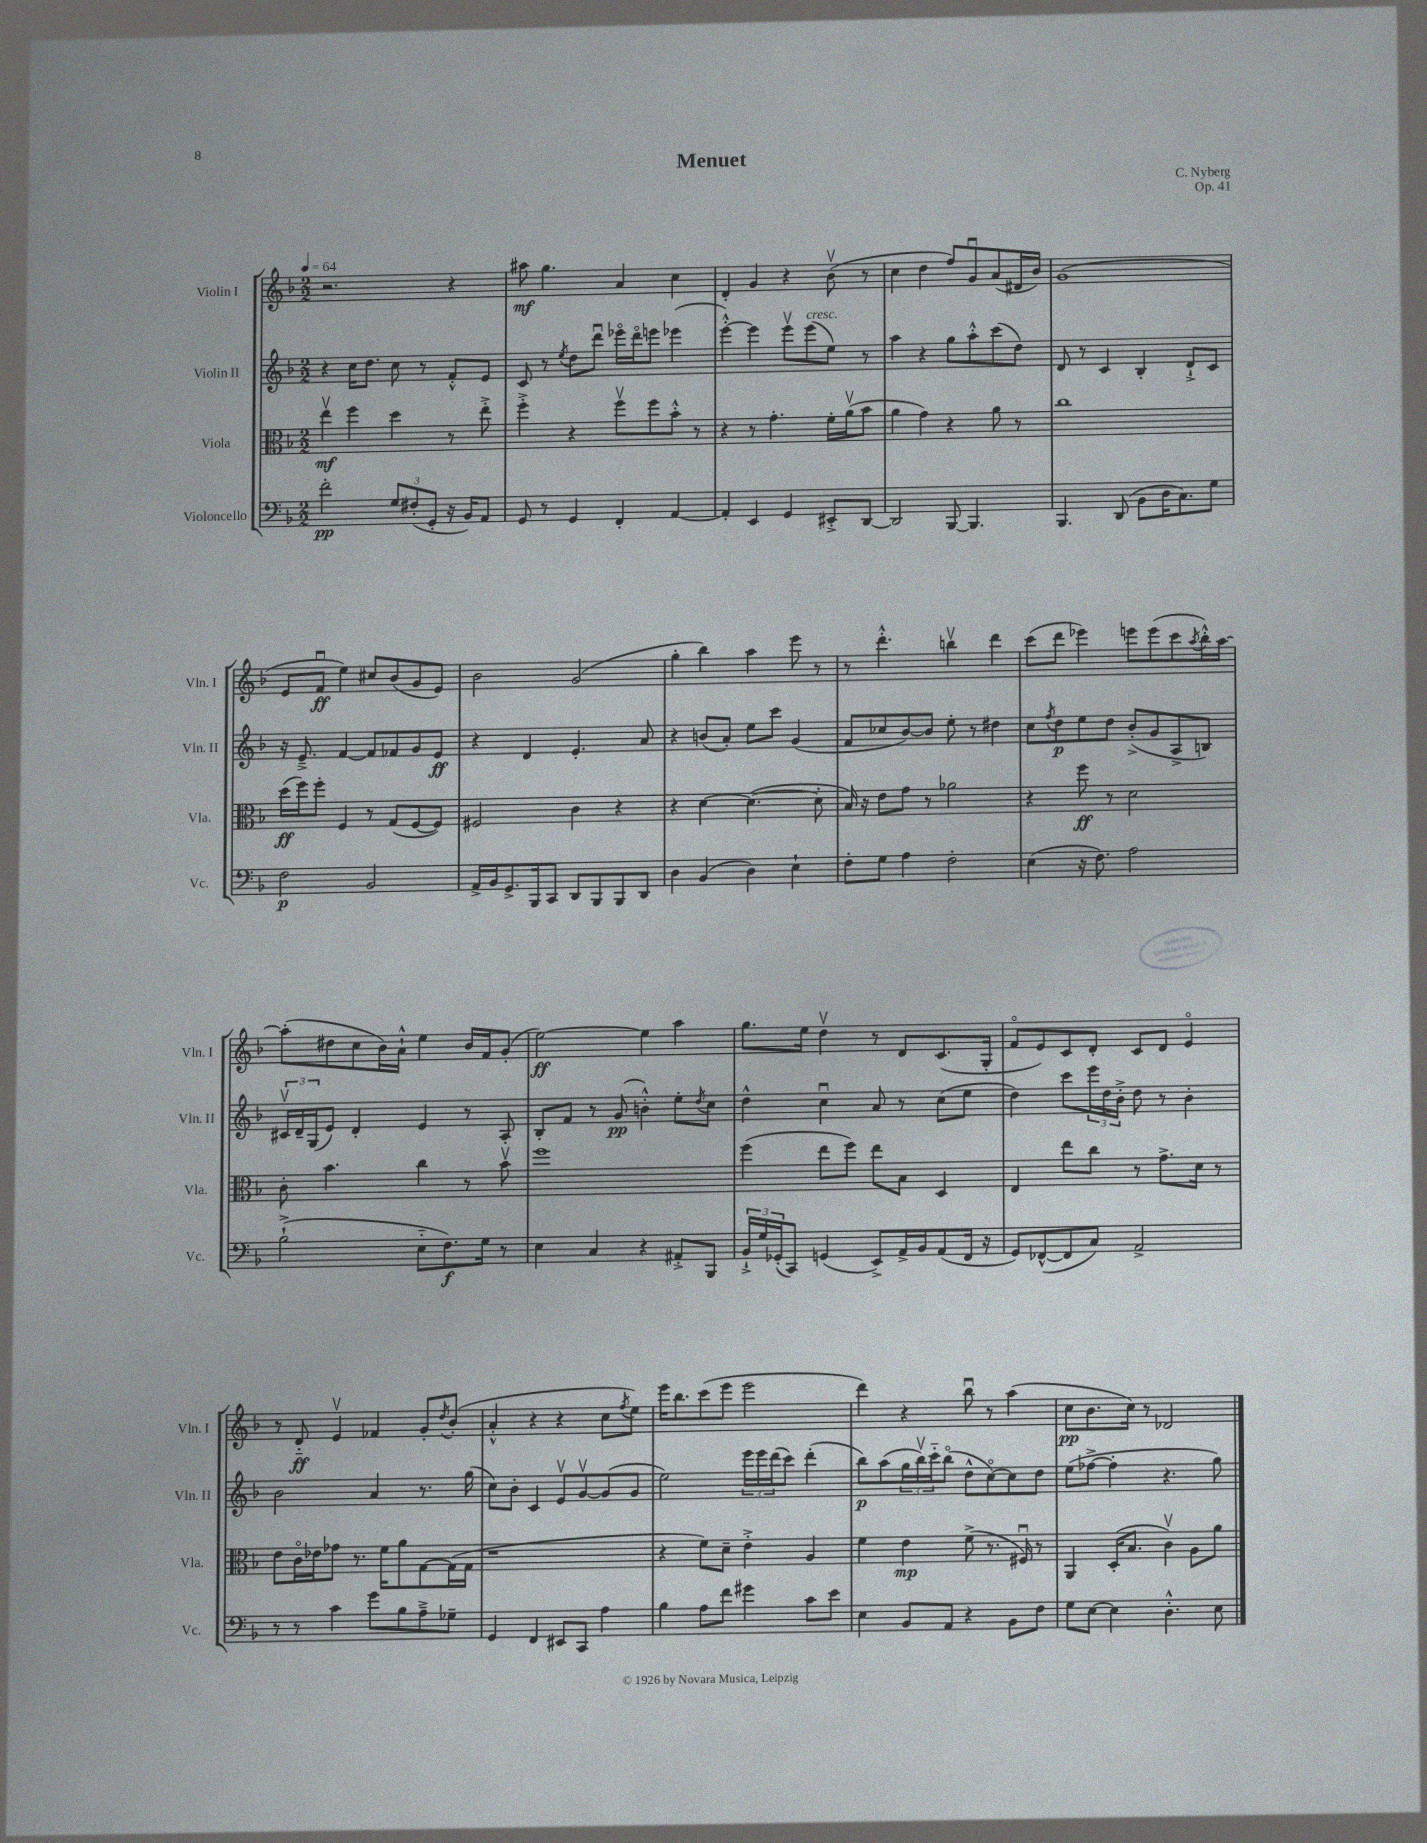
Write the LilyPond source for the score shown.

\header { title = "Menuet" composer = "C. Nyberg" opus = "Op. 41" }
<<
\new StaffGroup <<
\new Staff = "s0" \with { instrumentName = "Violin I" shortInstrumentName = "Vln. I" } {
    \clef treble \key f \major \numericTimeSignature \time 2/2 \tempo 4 = 64
    r2. r4 |
    ais''8\mf g''4. a'4 c''4 |
    d'4-. g'4 r4 bes'8\upbow( r8 |
    c''4 d''4 f''8) g'8\downbow a'8( dis'16 bes'16) |
    g'1( |
    e'8 f'8\downbow\ff e''4) cis''8 bes'8( g'8 e'8) |
    bes'2 g'2( |
    g''4-. bes''4) a''4 e'''8 r8 |
    r8 d'''4.-.-^ b''4\upbow d'''4 |
    c'''8( d'''8 ees'''4) e'''8 e'''8( c'''8 \acciaccatura { a''8 } bes''16-.-^) a''16~ |
    a''8-.( dis''8 c''8 bes'16) a'16-!-^ e''4 bes'16 f'16 g'8-.( |
    e''2~\ff) e''4 a''4 |
    g''8. e''16 d''4\upbow r8 d'8 c'8.( g16-. |
    f'8\flageolet e'8) c'8 d'8-. c'8 d'8 e'4\flageolet |
    r8 d'8-_\ff e'4\upbow fes'4 g'8-. \acciaccatura { d''8 } bes'8-.( |
    a'4-.-^ r4 r4 c''8 \acciaccatura { f''8 } e''8) |
    e'''16 bes''8. c'''8( e'''8 e'''2 |
    d'''4) r4 bes''8\downbow r8 a''4( |
    c''8\pp bes'8. c''16) r8 des'2 \bar "|." |
}
\new Staff = "s1" \with { instrumentName = "Violin II" shortInstrumentName = "Vln. II" } {
    \clef treble \key f \major \numericTimeSignature \time 2/2
    r4 c''16 d''8. c''8 r8 f'8-.-^ e'8 |
    c'8 r8 \acciaccatura { e''8 } d''8 d'''8\downbow ees'''16\flageolet d'''16\flageolet e'''8 ees'''4( |
    e'''4~-.-^) e'''4 e'''8\upbow e'''8^\markup { \italic "cresc." }( e''8) r8 |
    a''4 r4 g''8 a''8-.-^ c'''8( d''8) |
    d'8 r8 c'4 bes4-. d'8-!-> c'8 |
    r16 e'8.---> f'4~ f'8 fes'8 g'8 e'8\ff |
    r4 d'4 e'4.-. a'8 |
    r4 b'8( a'8-.) e''8 c'''8 g'4( |
    f'8 ces''8 bes'8~) bes'8 e''8-. r8 dis''4 |
    c''8 \acciaccatura { f''8 } d''8\p e''8 d''8 bes'8-.->( g'8 a8-> b8) |
    \tuplet 3/2 { cis'16\upbow d'16-- g16( } e'8) d'4-. e'4 r8 a8-. |
    bes8-. f'8 r8 g'8\pp( b'4-.-^) e''8-. \acciaccatura { d''8 } c''8 |
    d''4-^ c''4\downbow a'8 r8 c''8( e''8 |
    d''4) c'''8 \tuplet 3/2 { e'''16 d''16 bes'16-.-> } d''8 r8 bes'4-. |
    bes'2 a'4 r8. g''16( |
    c''8) bes'8-. c'4 e'8\upbow g'8~\upbow g'8( g'8 |
    e''2) \tuplet 3/2 { e'''16 e'''16 d'''16( } c'''8) d'''4-.( |
    bes''8\p) a''8( \tuplet 3/2 { g''16 bes''16\upbow) c'''16-_ } bes''8\flageolet( d''8-^ c''8~\flageolet) c''8 d''8 |
    e''8( fes''8~-> fes''4-. r4. g''8) \bar "|." |
}
\new Staff = "s2" \with { instrumentName = "Viola" shortInstrumentName = "Vla." } {
    \clef alto \key f \major \numericTimeSignature \time 2/2
    e''4\upbow\mf f''4 d''4 r8 e''8-.-> |
    f''4-.-> r4 f''8\upbow f''8 bes'8-.-^ r8 |
    r4 r8 g'4.-. f'16-. a'16\upbow( bes'8 |
    a'4 g'4) r4 a'8 r8 |
    c''1 |
    d''16\ff( f''16) f''8-. f4 r8 g8( f8~ f8) |
    fis2 c'4 r4 |
    r4 d'4~ d'4.~( d'8-. |
    bes16) r16 e'8 g'8 r8 aes'2 |
    r4 f''8\ff r8 d'2 |
    c'8-. bes'4. c''4 r8 bes'8\upbow |
    f''1 |
    f''4( e''8 f''8) e''8 bes8 d4 |
    e4 e''8 c''8 r8 g'8.-> d'16 r8 |
    e'8 c'16\flageolet ees'16 ges'8 r8. f'16 a'8 g8~ g16( g16 |
    r1 |
    r4 f'8) d'8-- e'4-.-> a4 |
    f'4 e'4\mp f'8->( r8. fis16\downbow) r8 |
    a,4 d16-.( bes8. c'4\upbow) a8 a'8 \bar "|." |
}
\new Staff = "s3" \with { instrumentName = "Violoncello" shortInstrumentName = "Vc." } {
    \clef bass \key f \major \numericTimeSignature \time 2/2
    f'2-.\pp \tuplet 3/2 { g8 fis8-.( g,8-. } r16 bes,16) a,8 |
    g,8 r8 g,4 f,4-. a,4~ |
    a,4-. e,4 g,4 eis,8-.-> d,8~ |
    d,2 bes,,8~ bes,,4. |
    bes,,4. d,8( bes,8 d16 c8.) g8 |
    f2\p bes,2 |
    a,16-> bes,16 g,8.-> bes,,16 c,8 d,8 bes,,8 bes,,8 d,8 |
    d4 bes,4( d4) e4-! |
    f8-. g8 a4 f2-. |
    e4( r16 f8.) a2 |
    bes2-!->( e8-_ f8.\f) g16 r8 |
    e4 c4 r4 ais,8-.-> bes,,8 |
    \tuplet 3/2 { bes,16-!-> g16 ges,16-.( } c,8) g,4( e,8->) a,16-> bes,16 a,8( f,16 r16 |
    g,8) fes,8~-^( fes,8 c8) a,2-> |
    r8 r8 c'4 g'8 bes8 a8---> ges8-- |
    g,4 f,4 eis,8 c,8 a4 |
    bes4 a8 f'8 gis'4 c'8 e'8 |
    e4 bes,8 a,8 r4 bes,8 f8 |
    g8 e8~ e4 d4.-.-^ e8 \bar "|." |
}
>>
>>
\layout { \context { \Score \remove "Bar_number_engraver" } }
